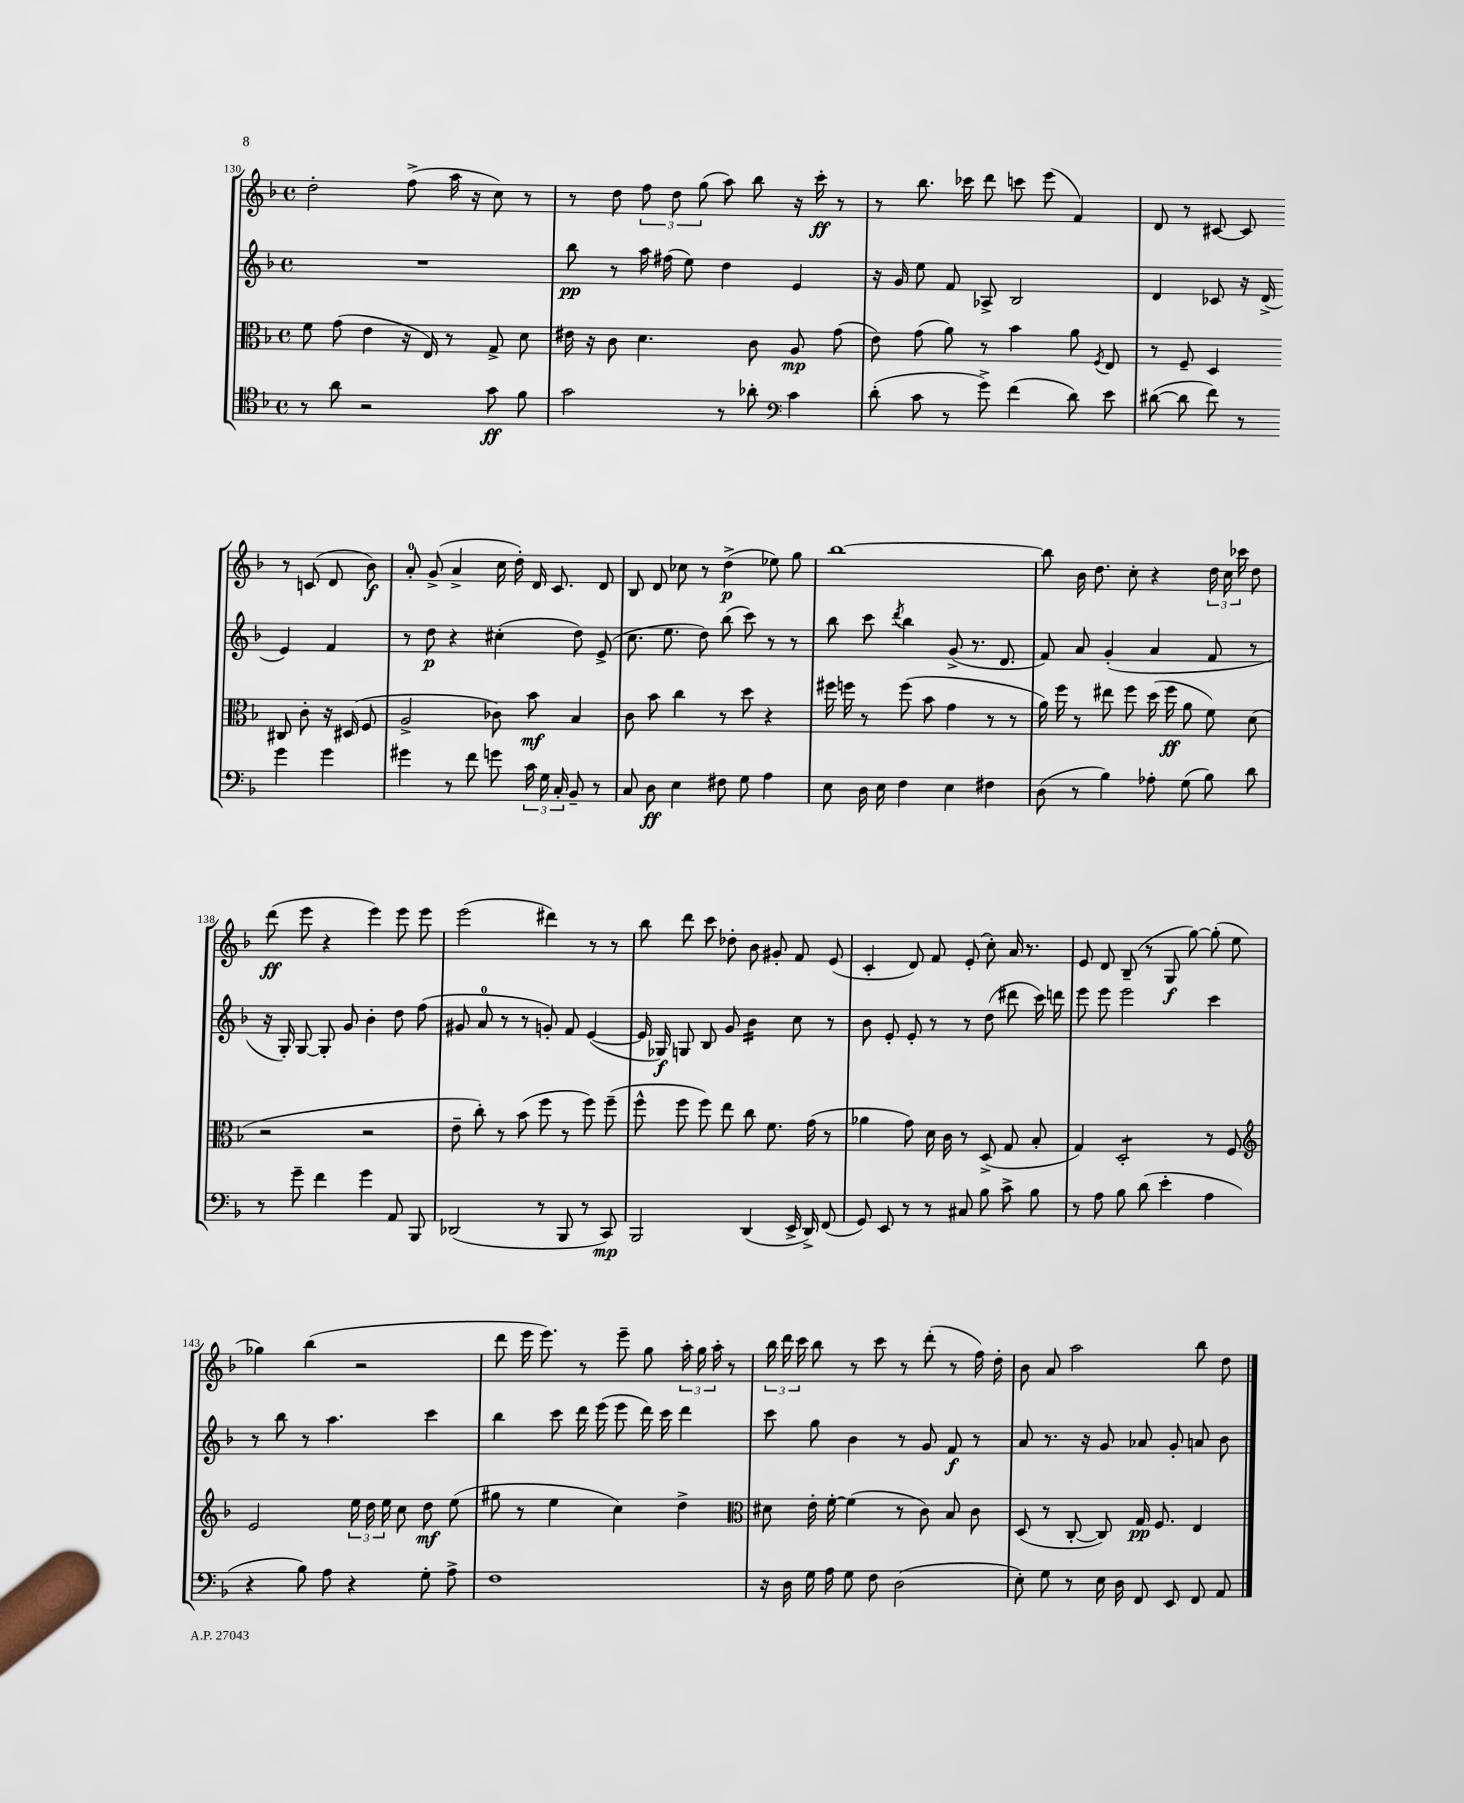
<<
\new StaffGroup <<
\new Staff = "s0" {
    \clef treble \key f \major \defaultTimeSignature \time 4/4
    \autoBeamOff d''2-. f''8->( a''16 r16 c''8) r8 |
    r8 d''8 \tuplet 3/2 { f''8 d''8 g''8( } a''8) bes''8 r16 c'''16-.\ff r8 |
    r8 bes''8. ces'''16 d'''8 c'''8 e'''8( f'4) |
    d'8 r8 cis'8~ cis'8 r8 c'8( d'8 bes'8\f) |
    a'8-0-. g'8->( a'4-> c''16 d''16-.) d'16 c'8. d'8 |
    bes8 d'8 ces''8 r8 d''4->\p( ees''8) g''8 |
    bes''1~ |
    bes''8 bes'16 d''8. c''8-. r4 \tuplet 3/2 { d''16 c''16 ces'''16 } d''8 |
    d'''8\ff( e'''8 r4 e'''4) e'''8 e'''8 |
    e'''2( dis'''4) r8 r8 |
    bes''8 d'''8 c'''8 des''8-. bes'8 gis'8-. f'8 e'8( |
    c'4-. d'8) f'8 e'8-.( c''8-.) a'16 r8. |
    e'8 d'8 bes8--( r8 g8\f g''8~) g''8-.( e''8 |
    ges''4) bes''4( r2 |
    d'''8 e'''16 e'''8.) r8 e'''8-- g''8 \tuplet 3/2 { a''16-. g''16 a''16-. } r8 |
    \tuplet 3/2 { bes''16 d'''16 c'''16 } bes''8 r8 c'''8 r8 d'''8-.( r8 f''16) d''16-. |
    bes'8 a'8 a''2 bes''8 d''8 \bar "|." |
}
\new Staff = "s1" {
    \clef treble \key f \major \defaultTimeSignature \time 4/4
    \autoBeamOff R1 |
    bes''8\pp r8 a''16 fis''16( e''8) d''4 e'4 |
    r16 g'16 e''8 f'8 aes8-> bes2 |
    d'4 ces'8 r16 d'16->( e'4) f'4 |
    r8 d''8\p r4 cis''4-.( d''8) e'8->( |
    c''8. e''8. d''8) bes''8( c'''8) r8 r8 |
    bes''8 c'''8 \acciaccatura { d'''8 } bes''4 g'8->( r8. d'8. |
    f'8) a'8 g'4-.( a'4 f'8 r8 |
    r16 g16-.) g8~ g8-. g'8 bes'4-. d''8 f''8( |
    gis'8 a'8-0 r8 r8 g'8-.) f'8 e'4~( |
    e'16 ges16\f) g8 bes8 g'8 bes'4:16 c''8 r8 |
    bes'8 e'8-. e'8-. r8 r8 d''8( dis'''8 c'''16) d'''16 |
    e'''8 e'''8 e'''2 c'''4 |
    r8 bes''8 r8 a''4. c'''4 |
    bes''4 c'''8 d'''16 e'''16( e'''8 d'''16) c'''16 d'''4 |
    c'''8 g''8 bes'4 r8 g'8 f'8\f r8 |
    a'8 r8. r16 g'8 aes'8 g'8-. a'8 bes'8 \bar "|." |
}
\new Staff = "s2" {
    \clef alto \key f \major \defaultTimeSignature \time 4/4
    \autoBeamOff f'8 g'8( e'4 r16 e16) r8 g8-> d'8 |
    eis'16 r16 c'8 d'4. c'8 a8\mp g'8( |
    e'8) g'8( a'8) r8 bes'4 a'8 \acciaccatura { f8 } e8 |
    r8 f8-- d4 cis8 c'8-. r16 dis16( f8 |
    a2-> ces'8) bes'8\mf bes4 |
    c'8 bes'8 c''4 r8 d''8 r4 |
    fis''16 f''16 r8 f''8( bes'8 g'4 r8 r8 |
    a'16) f''16 r8 eis''8 f''8 d''16( f''16\ff a'8 f'8) d'8( |
    r2 r2 |
    e'8-- c''8-.) r8 bes'8( f''8 r8 f''8) f''8--( |
    f''8-^ f''8 f''8) e''8 c''8 f'8. g'16( r8 |
    aes'4 g'8) d'16 c'16 r8 d8->( g8 bes8-. |
    g4) d2:8-. r8 f8 |
    \clef treble e'2 \tuplet 3/2 { e''16 d''16 e''16 } c''8 d''8\mf e''8( |
    gis''8 r8 e''4 c''4) d''4-> |
    \clef alto dis'8 e'16-. f'16~-. f'4( r8 c'8) bes8 c'8 |
    d8( r8 c8~-. c8) g16\pp f8. e4 \bar "|." |
}
\new Staff = "s3" {
    \clef tenor \key f \major \defaultTimeSignature \time 4/4
    \autoBeamOff r8 a'8 r2 g'8\ff f'8 |
    g'2 r8 aes'8-. \clef bass c'4 |
    d'8-.( c'8 r8 g'8->) f'4( d'8) e'8 |
    dis'8~( dis'8 f'8) r8 g'4 g'4 |
    gis'4 r8 f'8 g'8 \tuplet 3/2 { c'16 g16 c16-. } bes,8-- r8 |
    c8 d8\ff e4 fis8 g8 a4 |
    e8 d16 e16 f4 e4 fis4 |
    d8( r8 bes4) aes8-. g8( bes8) d'8 |
    r8 g'8-- f'4 g'4 a,8 bes,,8 |
    des,2( r8 bes,,8 r8 c,8\mp) |
    bes,,2 d,4( e,16-> d,16->) f,8( |
    g,8) e,8 r8 r8 cis8 bes8 c'8-> bes8 |
    r8 a8 bes8 d'8( e'4-. a4 |
    r4 bes8) a8 r4 g8-. a8-> |
    f1 |
    r16 d16 g16 a16 g8 f8 d2( |
    e8-.) g8 r8 e16 d16 f,8 e,8 f,8 a,8 \bar "|." |
}
>>
>>
\layout { \context { \Score currentBarNumber = #130 } }
